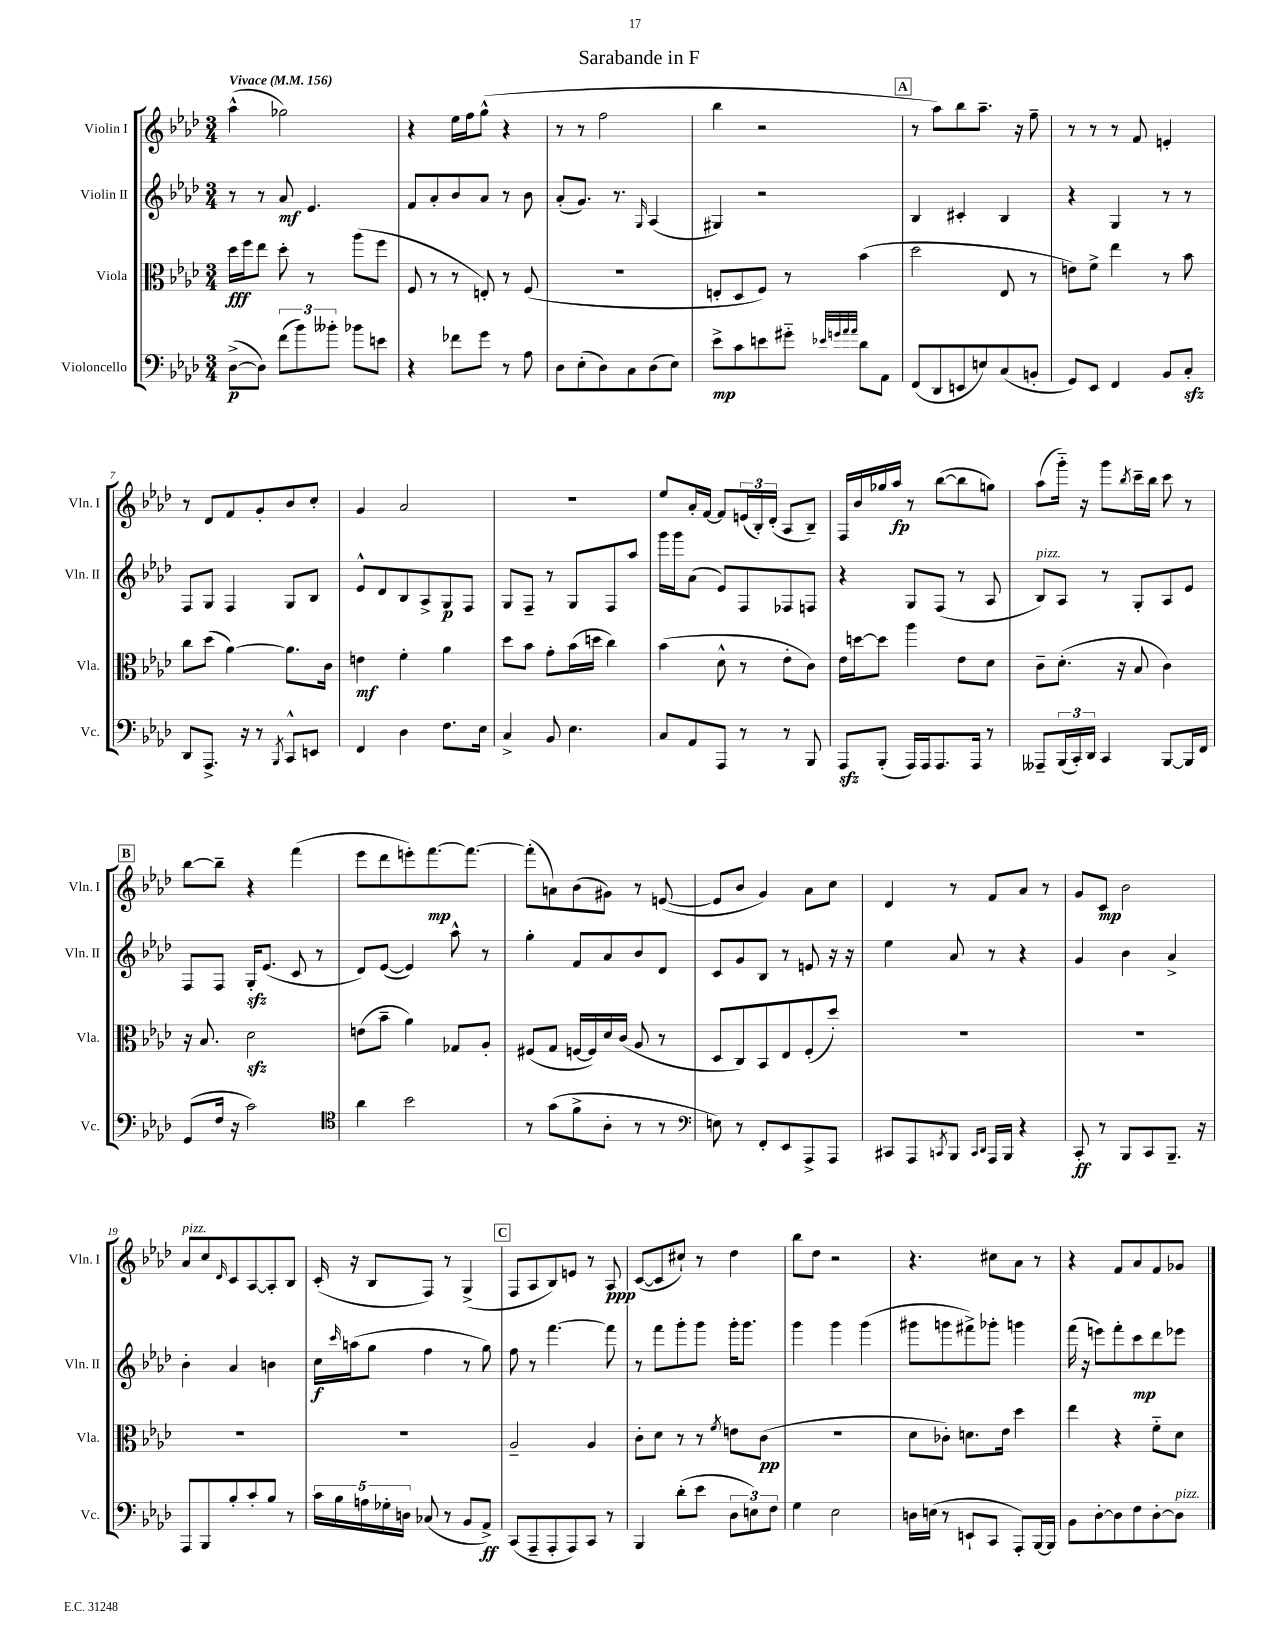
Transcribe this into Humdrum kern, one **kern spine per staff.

**kern	**dynam	**kern	**dynam	**kern	**dynam	**kern	**dynam
*part4	*part4	*part3	*part3	*part2	*part2	*part1	*part1
*staff4	*staff4	*staff3	*staff3	*staff2	*staff2	*staff1	*staff1
*I"Violoncello	*	*I"Viola	*	*I"Violin II	*	*I"Violin I	*
*I'Vc.	*	*I'Vla.	*	*I'Vln. II	*	*I'Vln. I	*
*clefF4	*	*clefC3	*	*clefG2	*	*clefG2	*
*k[b-e-a-d-]	*	*k[b-e-a-d-]	*	*k[b-e-a-d-]	*	*k[b-e-a-d-]	*
*M3/4	*	*M3/4	*	*M3/4	*	*M3/4	*
*MM156	*	*MM156	*	*MM156	*	*MM156	*
=1	=1	=1	=1	=1	=1	=1	=1
!	!	!	!	!	!	!LO:TX:a:B:t=Vivace	!
([8D-^\L	p	16dd-\LL	fff	8r	.	(4aa-^^\	.
.	.	16ff\J	.	.	.	.	.
8D-\J])	.	8ee-\J	.	8r	.	.	.
(12f\L	.	8dd-'\	.	8a-/	mf	2gg-X\)	.
12b-\)	.	.	.	.	.	.	.
.	.	8r	.	4.e-/	.	.	.
12b--X'\J	.	.	.	.	.	.	.
8b-X\L	.	(8aa-\L	.	.	.	.	.
8en\J	.	8ff\J	.	.	.	.	.
=2	=2	=2	=2	=2	=2	=2	=2
4r	.	8F/	.	8f/L	.	4r	.
.	.	8r	.	8a-'/	.	.	.
8f-X\L	.	8r	.	8b-/	.	16ee-\LL	.
.	.	.	.	.	.	16ff\J	.
8g\J	.	8En'/)	.	8a-/J	.	(8gg^^\J	.
8r	.	8r	.	8r	.	4r	.
8A-\	.	(8F/	.	8b-\	.	.	.
=3	=3	=3	=3	=3	=3	=3	=3
8D-\L	.	2.r	.	(8a-'/L	.	8r	.
(8E-'\	.	.	.	8.g/J)	.	8r	.
8D-\)	.	.	.	.	.	2ff\	.
.	.	.	.	8.r	.	.	.
8C\	.	.	.	.	.	.	.
.	.	.	.	16qqG/	.	.	.
(8D-\	.	.	.	(4A-/	.	.	.
8E-\J)	.	.	.	.	.	.	.
=4	=4	=4	=4	=4	=4	=4	=4
8e-^\L	mp	8En'/L	.	4G#X/)	.	4bb-\	.
8c\	.	8D-/	.	.	.	.	.
8en\	.	8F/J)	.	2r	.	2r	.
8g#X\J	.	8r	.	.	.	.	.
32qqe-X/LLL	.	.	.	.	.	.	.
32qqgn/	.	.	.	.	.	.	.
32qqa-/	.	.	.	.	.	.	.
32qqa-/JJJ	.	.	.	.	.	.	.
8d-\L	.	(4b-\	.	.	.	.	.
8AA-\J	.	.	.	.	.	.	.
!!LO:REH:place=s1:t=A
=5	=5	=5	=5	=5	=5	=5	=5
(8FF/L	.	2dd-\	.	4B-/	.	8r	.
8DD-/	.	.	.	.	.	8aa-\L)	.
8EEn/	.	.	.	4c#X'/	.	8bb-\	.
8En/)	.	.	.	.	.	8.aa-~\J	.
(8C/	.	8E-/	.	4B-/	.	.	.
.	.	.	.	.	.	16r	.
8BBn'/J	.	8r	.	.	.	8ff~\	.
=6	=6	=6	=6	=6	=6	=6	=6
8GG/L)	.	8en\L)	.	4r	.	8r	.
8EE-/J	.	8f^\J	.	.	.	8r	.
4FF/	.	4ee-\	.	4G/	.	8r	.
.	.	.	.	.	.	8f/	.
8BB-/L	.	8r	.	8r	.	4en'/	.
8Czz'/J	.	8b-\	.	8r	.	.	.
!!LO:LB:g=z
=7	=7	=7	=7	=7	=7	=7	=7
8DD-/L	.	8cc\L	.	8F/L	.	8r	.
8.AAA-^/J	.	(8dd-\J	.	8G/J	.	8d-/L	.
.	.	[4a-\)	.	4F/	.	8f/	.
16r	.	.	.	.	.	.	.
8r	.	.	.	.	.	8g'/	.
8qBBB-/	.	.	.	.	.	.	.
8CC^^/L	.	8.a-\L]	.	8G/L	.	8b-/	.
8EEn/J	.	.	.	8B-/J	.	8cc'/J	.
.	.	16c\Jk	.	.	.	.	.
=8	=8	=8	=8	=8	=8	=8	=8
4FF/	.	4en\	mf	8e-^^/L	.	4g/	.
.	.	.	.	8d-/	.	.	.
4D-\	.	4f'\	.	8B-/	.	2a-/	.
.	.	.	.	8A-^/	.	.	.
8.F\L	.	4a-\	.	8G/	p	.	.
.	.	.	.	8F/J	.	.	.
16E-\Jk	.	.	.	.	.	.	.
=9	=9	=9	=9	=9	=9	=9	=9
4C^/	.	8dd-\L	.	8G/L	.	2.r	.
.	.	8b-\J	.	8F~/J	.	.	.
8BB-/	.	8g'\L	.	8r	.	.	.
4.E-\	.	(16b-\L	.	8G/L	.	.	.
.	.	16ddn\JJ	.	.	.	.	.
.	.	4cc\)	.	8F/	.	.	.
.	.	.	.	8aa-/J	.	.	.
=10	=10	=10	=10	=10	=10	=10	=10
8C/L	.	(4b-\	.	16ggg\LL	.	8ee-/L	.
.	.	.	.	16ggg\J	.	.	.
8AA-/	.	.	.	(8a-\J	.	16a-'/L	.
.	.	.	.	.	.	[16f/JJ	.
8AAA-/J	.	8d-^^\	.	8e-/L)	.	8f/L]	.
8r	.	8r	.	8F/	.	(24en/L	.
.	.	.	.	.	.	24B-'/)	.
.	.	.	.	.	.	(24d-'/JJ	.
8r	.	8e-'\L	.	8F-X/	.	8A-/L	.
8BBB-/	.	8c\J)	.	8Fn/J	.	8B-~/J)	.
=11	=11	=11	=11	=11	=11	=11	=11
8AAA-zz/L	.	16e-\LL	.	4r	.	16F/LL	.
.	.	[16ddn\J	.	.	.	16b-/	.
(8BBB-'/J	.	8dd\J]	.	.	.	16gg-X/	.
.	.	.	.	.	.	16aa-/JJ	fp
16AAA-/LL)	.	4aa-\	.	8G/L	.	8r	.
16AAA-/J	.	.	.	.	.	.	.
8.AAA-/	.	.	.	(8F/J	.	([8bb-\L	.
.	.	8e-\L	.	8r	.	8bb-\]	.
16AAA-/Jk	.	.	.	.	.	.	.
8r	.	8d-\J	.	8A-/	.	8ggn\J)	.
=12	=12	=12	=12	=12	=12	=12	=12
!	!	!	!	!LO:TX:a:i:t=pizz.	!	!	!
8AAA--X~/L	.	8c~\L	.	8B-/L)	.	(8aa-\L	.
(24BBB-/L	.	(8.d-'\J	.	8A-/J	.	16ggg\Jk)	.
24CC'/)	.	.	.	.	.	.	.
.	.	.	.	.	.	16r	.
24DD-/JJ	.	.	.	.	.	.	.
4CC/	.	.	.	8r	.	8ggg\L	.
.	.	16r	.	.	.	.	.
.	.	.	.	.	.	8qbb-/	.
.	.	8B-/	.	8G'/L	.	16ccc~\L	.
.	.	.	.	.	.	16bb-\JJ	.
[8BBB-/L	.	4c\)	.	8A-/	.	8ccc\	.
16BBB-/L]	.	.	.	8e-/J	.	8r	.
16FF/JJ	.	.	.	.	.	.	.
!!LO:LB:g=z
!!LO:REH:place=s1:t=B
=13	=13	=13	=13	=13	=13	=13	=13
(8GG/L	.	16r	.	8F/L	.	[8bb-\L	.
.	.	8.B-/	.	.	.	.	.
16F/Jk	.	.	.	8F/J	.	8bb-~\J]	.
16r	.	.	.	.	.	.	.
2c\)	.	2d-zz\	.	16Gzz'/KL	.	4r	.
.	.	.	.	(8.e-/J	.	.	.
.	.	.	.	8c/	.	(4fff\	.
.	.	.	.	8r	.	.	.
=14	=14	=14	=14	=14	=14	=14	=14
*clefC4	*	*	*	*	*	*	*
4a-\	.	(8en\L	.	8d-/L)	.	8eee-\L	.
.	.	8b-~\J	.	([8e-/J	.	8ddd-\	.
2b-\	.	4a-\)	.	4e-/])	.	8eeen'\)	.
.	.	.	.	.	.	[8.fff\	mp
.	.	8G-X/L	.	8aa-^^\	.	.	.
.	.	.	.	.	.	8.fff\J_	.
.	.	8A-'/J	.	8r	.	.	.
=15	=15	=15	=15	=15	=15	=15	=15
8r	.	(8F#X/L	.	4gg'\	.	(8fff'\L]	.
(8g\L	.	8G/J	.	.	.	8an\)	.
8f^\	.	[16Fn/LL	.	8f/L	.	(8b-\	.
.	.	16F/])	.	.	.	.	.
8A-'\J	.	16d-/	.	8a-/	.	8g#X\J)	.
.	.	(16c/JJ	.	.	.	.	.
8r	.	8A-/	.	8b-/	.	8r	.
8r	.	8r	.	8d-/J	.	([8en/	.
=16	=16	=16	=16	=16	=16	=16	=16
*clefF4	*	*	*	*	*	*	*
8En\)	.	8D-/L	.	8c/L	.	8e/L]	.
8r	.	8C/)	.	8g/	.	8b-/J	.
8FF'/L	.	8BB-/	.	8B-/J	.	4g/)	.
8EE-/	.	8E-/	.	8r	.	.	.
8AAA-^/	.	(8F'/	.	8en/	.	8a-\L	.
8AAA-/J	.	8dd-'/J)	.	16r	.	8cc\J	.
.	.	.	.	16r	.	.	.
=17	=17	=17	=17	=17	=17	=17	=17
8CC#X/L	.	2.r	.	4ee-\	.	4d-/	.
8AAA-/	.	.	.	.	.	.	.
8qCCn/	.	.	.	.	.	.	.
8BBB-/J	.	.	.	8a-/	.	8r	.
16qqCC/LL	.	.	.	.	.	.	.
16qqDD-/JJ	.	.	.	.	.	.	.
16AAA-/LL	.	.	.	8r	.	8f/L	.
16BBB-/JJ	.	.	.	.	.	.	.
4r	.	.	.	4r	.	8a-/J	.
.	.	.	.	.	.	8r	.
=18	=18	=18	=18	=18	=18	=18	=18
8CC'/	ff	2.r	.	4g/	.	8g/L	.
8r	.	.	.	.	.	8c/J	mp
8BBB-/L	.	.	.	4b-\	.	2b-\	.
8CC/	.	.	.	.	.	.	.
8.BBB-~/J	.	.	.	4a-^/	.	.	.
16r	.	.	.	.	.	.	.
!!LO:LB:g=z
=19	=19	=19	=19	=19	=19	=19	=19
!	!	!	!	!	!	!LO:TX:a:i:t=pizz.	!
8AAA-/L	.	2.r	.	4b-'\	.	8a-/L	.
8BBB-/	.	.	.	.	.	8cc/	.
.	.	.	.	.	.	16qqd-/	.
8B-'/	.	.	.	4a-/	.	8c/	.
8c'/	.	.	.	.	.	[8A-/	.
8B-/J	.	.	.	4bn\	.	8A-'/]	.
8r	.	.	.	.	.	8B-/J	.
=20	=20	=20	=20	=20	=20	=20	=20
20c\LL	.	2.r	.	16cc\LL	f	(16c'/	.
20B-\	.	.	.	.	.	.	.
.	.	.	.	16qqccc/	.	.	.
.	.	.	.	(16aan\J	.	16r	.
20An\	.	.	.	.	.	.	.
.	.	.	.	8gg\J	.	8B-/L	.
20G-X'\	.	.	.	.	.	.	.
20Dn\JJ	.	.	.	.	.	.	.
(8C-X/	.	.	.	4ff\	.	8F/J)	.
8r	.	.	.	.	.	8r	.
8BB-/L	.	.	.	8r	.	(4G^/	.
8AA-^/J)	ff	.	.	8gg\)	.	.	.
!!LO:REH:place=s1:t=C
=21	=21	=21	=21	=21	=21	=21	=21
(8CC/L	.	2A-~/	.	8ff\	.	8F/L	.
8AAA-~/	.	.	.	8r	.	8A-/	.
8AAA-'/	.	.	.	[4.fff\	.	8B-/)	.
8AAA-/)	.	.	.	.	.	8en/J	.
8CC/J	.	4A-/	.	.	.	8r	.
8r	.	.	.	8fff\]	.	8A-/	ppp
=22	=22	=22	=22	=22	=22	=22	=22
4BBB-/	.	8c'\L	.	8r	.	([8c/L	.
.	.	8d-\J	.	8fff\L	.	8c/]	.
(8d-'\L	.	8r	.	8ggg'\	.	8cc#X`/J)	.
8e-\J	.	8r	.	8ggg\J	.	8r	.
.	.	8qf/	.	.	.	.	.
12D-\L	.	8en\L	.	16ggg'\KL	.	4dd-\	.
.	.	.	.	8.ggg\J	.	.	.
12En\)	.	.	.	.	.	.	.
.	.	(8c\J	pp	.	.	.	.
12F\J	.	.	.	.	.	.	.
=23	=23	=23	=23	=23	=23	=23	=23
4G\	.	2.r	.	4ggg\	.	8bb-\L	.
.	.	.	.	.	.	8dd-\J	.
2E-\	.	.	.	4ggg\	.	2r	.
.	.	.	.	(4ggg\	.	.	.
=24	=24	=24	=24	=24	=24	=24	=24
16Dn\LL	.	8d-\L	.	8ggg#X\L	.	4.r	.
(16En\JJ	.	.	.	.	.	.	.
8r	.	8c-X'\J)	.	8gggn\	.	.	.
8EEn`/L	.	8.dn\L	.	8fff#X^\)	.	.	.
8CC/J	.	.	.	8ggg-X'\J	.	8cc#X\L	.
.	.	16e-\Jk	.	.	.	.	.
8AAA-'/L)	.	4dd-\	.	4gggn\	.	8a-\J	.
[16BBB-/L	.	.	.	.	.	8r	.
16BBB-/JJ]	.	.	.	.	.	.	.
=25	=25	=25	=25	=25	=25	=25	=25
8BB-\L	.	4ee-\	.	(16fff\	.	4r	.
.	.	.	.	16r	.	.	.
[8D-'\	.	.	.	8eeen\L)	.	.	.
8D-\]	.	4r	.	8fff'\	.	8f/L	.
8F\	.	.	.	8ccc\	mp	8a-/	.
[8D-'\	.	8f\L	.	8ddd-\	.	8f/	.
!LO:TX:a:i:t=pizz.	!	!	!	!	!	!	!
8D-\J]	.	8d-\J	.	8eee-X\J	.	8g-X/J	.
==	==	==	==	==	==	==	==
*-	*-	*-	*-	*-	*-	*-	*-
